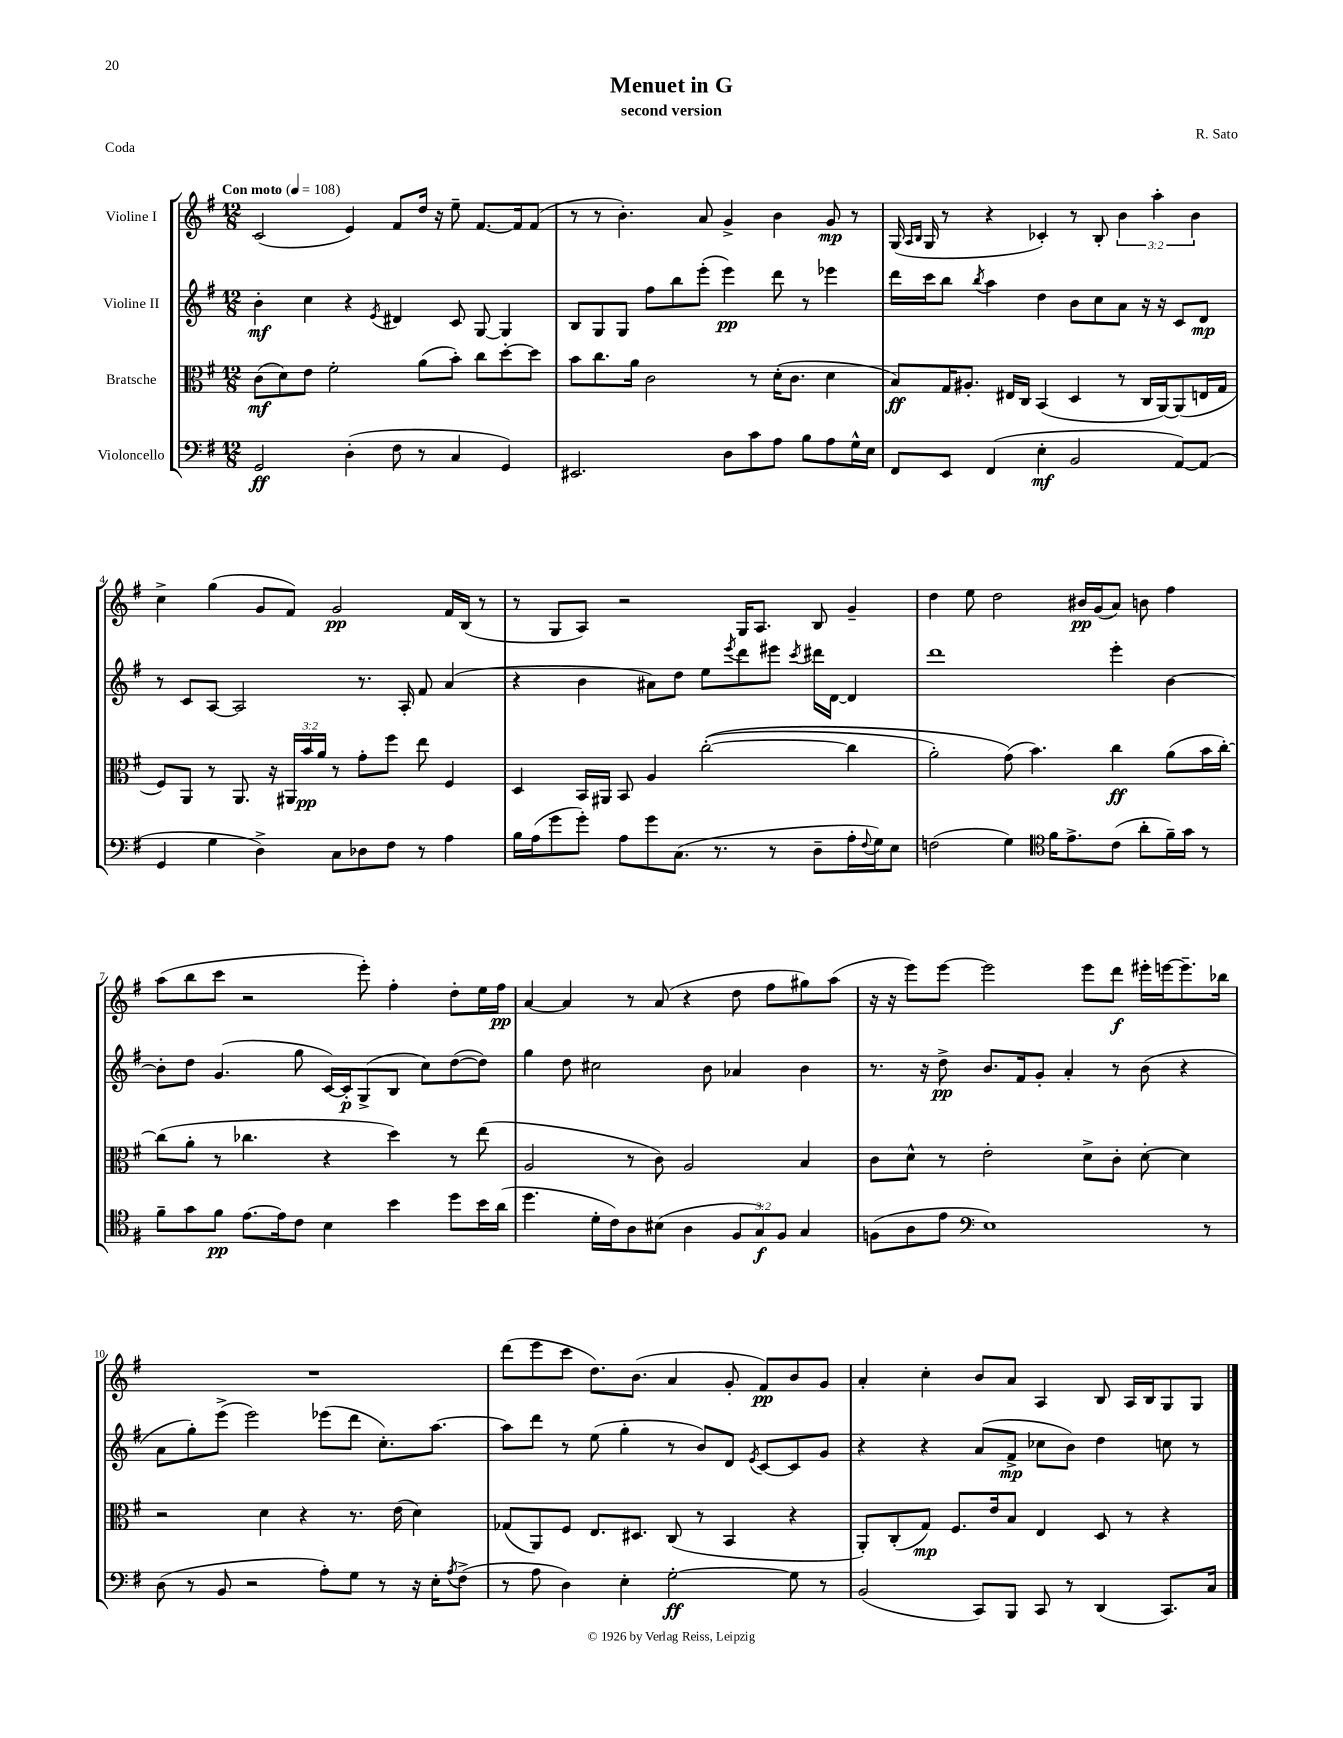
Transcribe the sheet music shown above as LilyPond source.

\header { title = "Menuet in G" composer = "R. Sato" subtitle = "second version" piece = "Coda" }
<<
\new StaffGroup <<
\new Staff = "s0" \with { instrumentName = "Violine I" } {
    \clef treble \key g \major \numericTimeSignature \time 12/8 \override Staff.TupletNumber.text = #tuplet-number::calc-fraction-text \tempo "Con moto" 4 = 108
    c'2( e'4) fis'8 d''16 r16 e''8-- fis'8.~ fis'16 fis'8( |
    r8 r8 b'4.-.) a'8 g'4-> b'4 g'8\mp r8 |
    g16( \grace { a16 b16 } g16 r8 r4 ces'4-.) r8 b8-. \tuplet 3/2 { b'4 a''4-. b'4 } |
    c''4-> g''4( g'8 fis'8) g'2\pp fis'16 b16( r8 |
    r8 g8 a8) r2 g16 a8. b8 g'4-- |
    d''4 e''8 d''2 bis'16\pp g'16( a'8) b'8 fis''4 |
    a''8( b''8 c'''8 r2 e'''8-.) fis''4-. d''8-. e''16 fis''16\pp |
    a'4~ a'4 r8 a'8( r4 d''8 fis''8 gis''8) a''8( |
    r16 r16 e'''8) e'''8~ e'''2 e'''8 d'''8\f eis'''16-. e'''16~ e'''8.-- bes''16 |
    R1. |
    d'''8( e'''8 c'''8 d''8.) b'8.( a'4 g'8-. fis'8\pp) b'8 g'8 |
    a'4-. c''4-. b'8 a'8 a4 b8 a16 b16 g8 g8 \bar "|." |
}
\new Staff = "s1" \with { instrumentName = "Violine II" } {
    \clef treble \key g \major \numericTimeSignature \time 12/8
    b'4-.\mf c''4 r4 \acciaccatura { e'8 } dis'4 c'8 g8~ g4 |
    b8 g8 g8 fis''8 b''8 e'''8-.( e'''4\pp) d'''8 r8 ees'''4 |
    d'''16 c'''16 b''8 \acciaccatura { b''8 } a''4 d''4 b'8 c''8 a'8 r16 r16 c'8 d'8\mp |
    r8 c'8 a8~ a2 r8. a16-. fis'8 a'4( |
    r4 b'4 ais'8) d''8 e''8 \acciaccatura { e'''8 } d'''8 eis'''8 \acciaccatura { c'''8 } dis'''16 d'16~ d'4 |
    d'''1 e'''4-. b'4~ |
    b'8-. d''8 g'4.( g''8 c'16~) c'16-.\p g8->( b8 c''8) d''8~( d''8) |
    g''4 d''8 cis''2 b'8 aes'4 b'4 |
    r8. r16 d''8->\pp b'8. fis'16 g'8-. a'4-. r8 b'8( r4 |
    a'8 g''8-.) e'''8->( e'''2) ees'''8( d'''8 c''8.-.) a''8.~ |
    a''8 d'''8 r8 e''8( g''4-. r8 b'8) d'8 \acciaccatura { e'8 } c'8~ c'8 g'8 |
    r4 r4 a'8( fis'8->\mp ces''8 b'8) d''4 c''8 r8 \bar "|." |
}
\new Staff = "s2" \with { instrumentName = "Bratsche" } {
    \clef alto \key g \major \numericTimeSignature \time 12/8 \override Staff.TupletNumber.text = #tuplet-number::calc-fraction-text
    c'8\mf( d'8) e'8 fis'2-. a'8( b'8-.) c''8 d''8~-. d''8 |
    b'8 c''8. a'16 c'2 r8 d'16-.( c'8. d'4 |
    b8\ff) g16 ais8.-. eis16 c16 b,4( d4 r8 c16 a,16~) a,8( e16 g16 |
    fis8) a,8 r8 a,8. r16 \tuplet 3/2 { ais,16 b'16\pp a'16 } r8 g'8-. fis''8 e''8 fis4 |
    d4 b,16 ais,16 b,8 a4 c''2~-.(\( c''4 |
    a'2-.) g'8(\) b'4.) c''4\ff a'8( b'16 c''16~-.) |
    c''8( a'8-. r8 ces''4. r4 d''4) r8 e''8( |
    a2 r8 c'8) a2 b4 |
    c'8 d'8-^ r8 e'2-. d'8-> c'8-. d'8~-. d'4 |
    r2 d'4 r4 r8. e'16( d'4) |
    ges8( a,8) fis8 e8. dis8. c8( r8 b,4 r4 |
    a,8-.) c8-.( g8\mp) fis8. e'16 b8 e4 d8 r8 r4 \bar "|." |
}
\new Staff = "s3" \with { instrumentName = "Violoncello" } {
    \clef bass \key g \major \numericTimeSignature \time 12/8 \override Staff.TupletNumber.text = #tuplet-number::calc-fraction-text
    g,2\ff d4-.( fis8 r8 c4 g,4) |
    eis,2. d8 c'8 a8 b8 a8 g16-^ e16 |
    fis,8 e,8 fis,4( e4-.\mf b,2 a,8~) a,8( |
    g,4 g4 d4->) c8 des8 fis8 r8 a4 |
    b16 a16( g'8 g'8-.) a8 g'8 c8.( r8. r8 d8-- a16-. \appoggiatura { fis8 } g16) e8 |
    f2( g4) \clef tenor fis'16 e'8.-> c'8( a'8-. fis'16--) g'16 r8 |
    fis'8-- g'8 fis'8\pp e'8.~ e'16 c'8 b4 b'4 d''8 b'16 a'16( |
    d''4. d'16-. c'16) a8 bis8( a4 \tuplet 3/2 { fis8 g8\f) fis8 } g4 |
    f8( a8 e'8 \clef bass e1) r8 |
    d8( r8 b,8 r2 a8-.) g8 r8 r16 e16-. \acciaccatura { a8 } fis8->( |
    r8 a8 d4) e4-. g2~-.\ff g8 r8 |
    b,2( c,8) b,,8 c,8 r8 d,4( c,8.) c16 \bar "|." |
}
>>
>>
